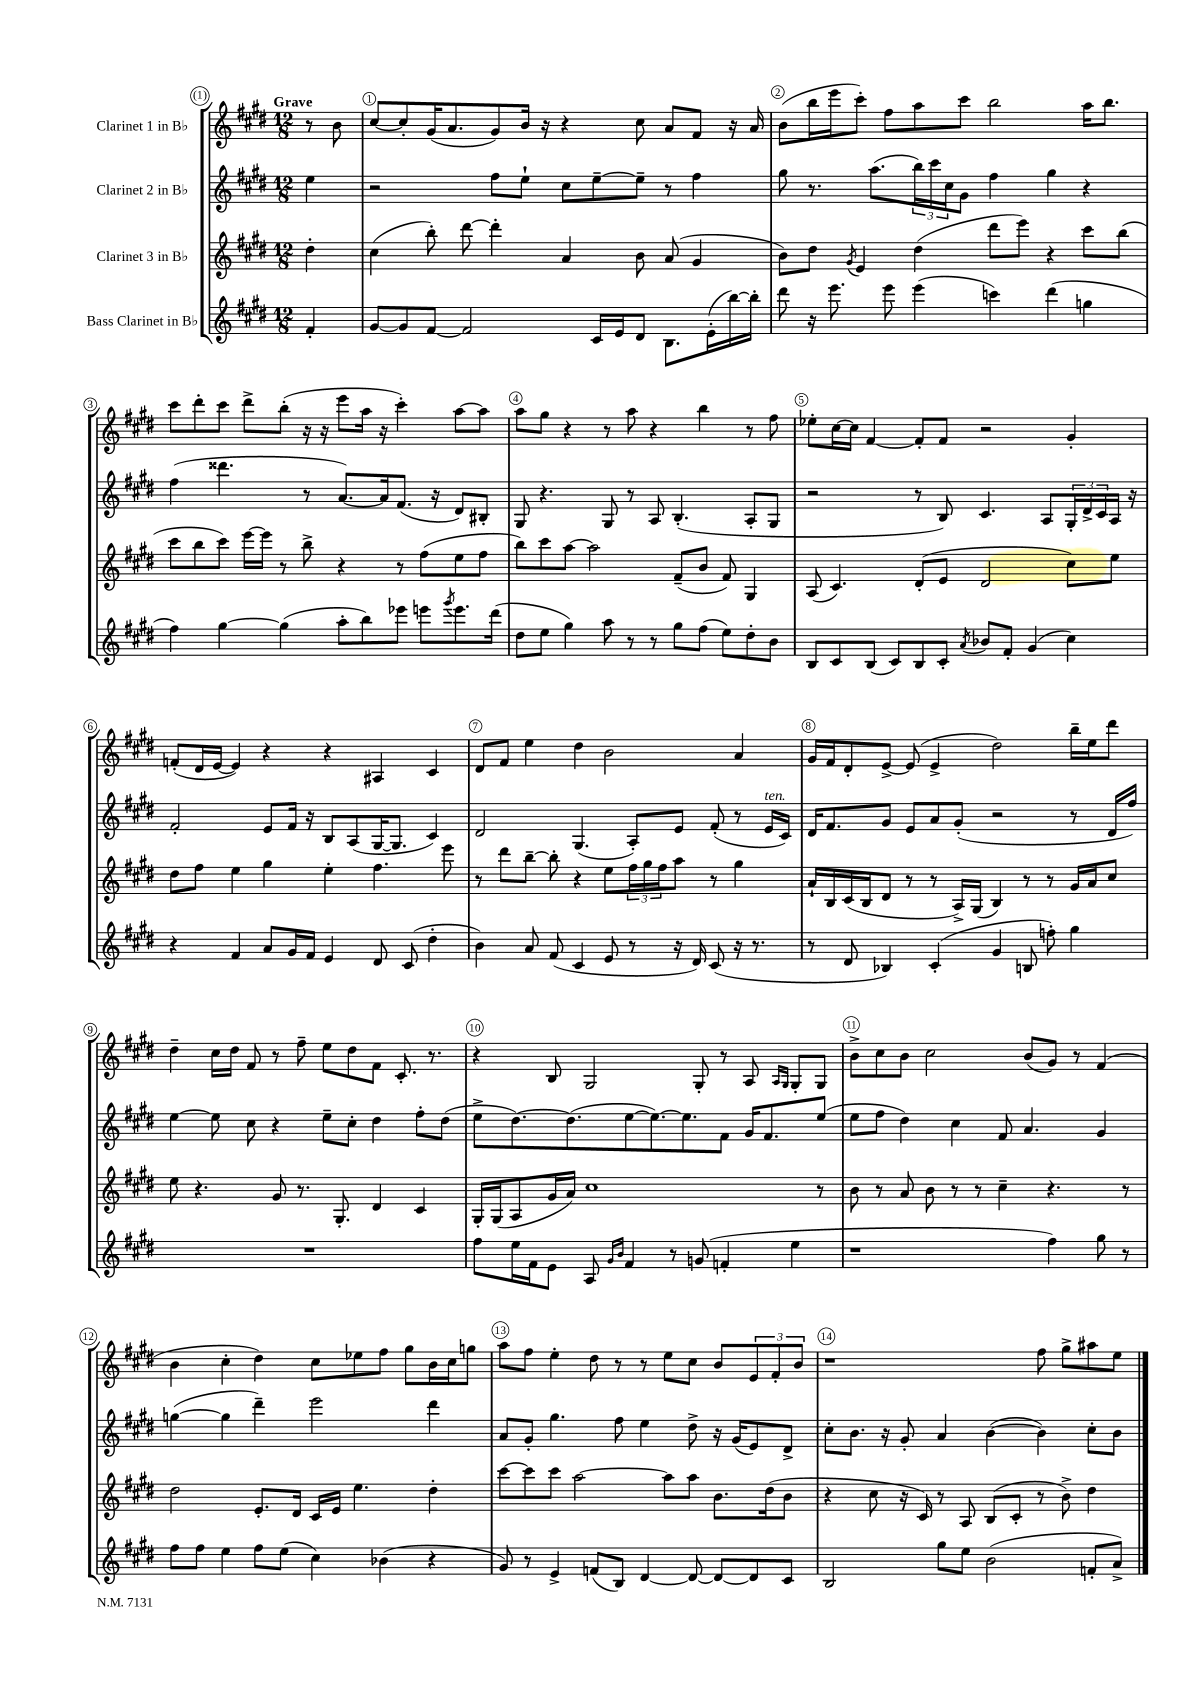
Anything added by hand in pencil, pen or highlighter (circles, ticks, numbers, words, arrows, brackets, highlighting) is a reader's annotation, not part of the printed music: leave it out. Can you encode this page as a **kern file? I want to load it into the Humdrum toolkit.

**kern	**kern	**kern	**kern
*part4	*part3	*part2	*part1
*staff4	*staff3	*staff2	*staff1
*I"Bass Clarinet in B♭	*I"Clarinet 3 in B♭	*I"Clarinet 2 in B♭	*I"Clarinet 1 in B♭
*clefG2	*clefG2	*clefG2	*clefG2
*k[f#c#g#d#]	*k[f#c#g#d#]	*k[f#c#g#d#]	*k[f#c#g#d#]
*M12/8	*M12/8	*M12/8	*M12/8
=	=	=	=
!	!	!	!LO:TX:a:B:t=Grave
4f#'/	4dd#'\	4ee\	8r
.	.	.	8b\
=1	=1	=1	=1
[8g#/L	(4cc#\	2r	[8cc#/L
8g#/]	.	.	8cc#'/]
[8f#/J	8bb'\)	.	(16g#/K
.	.	.	8.a/
2f#/]	[8ddd#\	.	.
.	4ddd#'\]	8ff#\L	8g#/)
.	.	8ee`\J	16b/Jk
.	.	.	16r
.	4a/	8cc#\L	4r
16c#/LL	.	[8ee~\	.
16e/J	.	.	.
8d#/J	8b\	8ee~\J]	8cc#\
8.B\L	(8a/	8r	8a/L
.	4g#/	4ff#\	8f#/J
(16e'\L	.	.	.
[16bb\)	.	.	16r
16bb'\JJ]	.	.	16a/
=2	=2	=2	=2
8ddd#\	8b\L)	8gg#\	(8b\L
16r	8dd#\J	8.r	16bb\L
8.eee\	.	.	16eee\J
.	8qg#/	.	.
.	4e/	.	8ccc#'\J)
.	.	(8.aa\L	.
8eee\	.	.	8ff#\L
(4eee\	(4dd#\	24bb\L)	8aa\
.	.	24ccc#\	.
.	.	24cc#\J	.
.	.	8g#\J	8ccc#\J
4cccn\)	8ddd#\L	4ff#\	2bb\
.	8eee\J)	.	.
(4ddd#\	4r	4gg#\	.
4ggn\	8ccc#\L	4r	16aa\KL
.	.	.	8.bb\J
.	(8bb\J	.	.
!!LO:LB:g=z
=3	=3	=3	=3
4ff#\)	8ccc#\L	(4ff#\	8ccc#\L
.	8bb\	.	8ddd#'\
[4gg#\	8ccc#\J)	4.ddd##X\	8ccc#\J
.	[16eee\LL	.	8ddd#^\L
.	16eee\JJ]	.	.
(4gg#\]	8r	.	(8bb'\J
.	8bb^\	8r	16r
.	.	.	16r
8aa'\L	4r	[8.a/L)	8eee\L
8bb\)	.	.	16aa\Jk
.	.	16a/k]	16r
8eee-X\J	8r	(8.f#/J	4ccc#'\)
8eeen\L	(8ff#\L	.	.
.	.	16r	.
8qggg#/	.	.	.
8.eee\	8ee\	8d#/L)	[8aa\L
.	8ff#\J	8B#X'/J	8aa\J]
(16ddd#\Jk	.	.	.
=4	=4	=4	=4
8dd#\L	8bb\L)	8G#/	8aa\L
8ee\J	8ccc#\	4.r	8gg#\J
4gg#\)	[8aa\J	.	4r
.	2aa\]	.	.
8aa\	.	8G#/	8r
8r	.	8r	8aa\
8r	.	8A/	4r
8gg#\L	(8f#~/L	(4.B'/	.
(8ff#\J	8b/J	.	4bb\
8ee\L)	8f#/)	.	.
8dd#'\	4G#/	8A'/L	8r
8b\J	.	8G#/J	8ff#\
=5	=5	=5	=5
8B/L	(8A/	2r	8ee-X'\L
8c#/	4.c#/)	.	[16cc#\L
.	.	.	16cc#\JJ]
(8B/J	.	.	[4f#/
8c#/L)	.	.	.
8B/	(8d#'/L	8r	8f#'/L]
8c#'/J	8e/J	8B/)	8f#/J
8qa/	.	.	.
8b-X/L	2d#/	4.c#/	2r
8f#'/J	.	.	.
(4g#/	.	.	.
.	.	8A/L	.
4cc#\)	8cc#\L)	24G#'/L	4g#'/
.	.	24d#^/	.
.	.	24c#/	.
.	8ee\J	16A/JJ	.
.	.	16r	.
!!LO:LB:g=z
=6	=6	=6	=6
4r	8dd#\L	2f#'/	(8fn'/L
.	8ff#\J	.	16d#/L
.	.	.	[16e/JJ
4f#/	4ee\	.	4e/])
8a/L	4gg#\	8e/L	4r
16g#/L	.	16f#/Jk	.
16f#/JJ	.	16r	.
4e/	4ee'\	8B/L	4r
.	.	(8A/	.
8d#/	4.ff#\	[16G#/K	4A#X/
.	.	8.G#/J]	.
(8c#/	.	.	.
4dd#'\	.	4c#/)	4c#/
.	8eee\	.	.
=7	=7	=7	=7
4b\)	8r	2d#/	8d#/L
.	8ddd#\L	.	8f#/J
8a/	[8bb~\J	.	4ee\
(8f#/	8bb'\]	.	.
4c#/	4r	(4.G#/	4dd#\
8e/	8ee\L	.	2b\
8r	24ff#\L	8A'/L)	.
.	24gg#\	.	.
.	24ff#\J	.	.
16r	8aa\J	8e/J	.
16d#/)	.	.	.
(8c#/	8r	(8f#'/	.
16r	4gg#\	8r	4a/
8.r	.	.	.
!	!	!LO:TX:a:i:t=ten.	!
.	.	16e/LL	.
.	.	16c#/JJ)	.
=8	=8	=8	=8
8r	16a`/LL	16d#/KL	16g#/LL
.	16B/	8.f#/	16f#/J
8d#/	(16c#/	.	8d#'/
.	16B/J	.	.
4B-X/)	8d#/J	8g#/J	[8e^/J
.	8r	8e/L	(8e/]
(4c#'/	8r	8a/	4e^/
.	16A^/LL)	(8g#'/J	.
.	(16G#/JJ	.	.
4g#/	4B/)	2r	2dd#\)
8Bn/	8r	.	.
8ffn'\)	8r	.	.
4gg#\	16g#/LL	8r	16bb~\LL
.	16a/J	.	16ee\J
.	8cc#/J	16d#/LL	8ddd#\J
.	.	16ff#/JJ)	.
!!LO:LB:g=z
=9	=9	=9	=9
1.r	8ee\	[4ee\	4dd#~\
.	4.r	.	.
.	.	8ee\]	16cc#\LL
.	.	.	16dd#\JJ
.	.	8cc#\	8f#/
.	8g#/	4r	8r
.	8.r	.	8ff#~\
.	.	8ee~\L	8ee\L
.	8.G#'/	.	.
.	.	8cc#'\J	8dd#\
.	4d#/	4dd#\	8f#\J
.	.	.	8.c#'/
.	4c#/	8ff#'\L	.
.	.	.	8.r
.	.	(8dd#\J	.
=10	=10	=10	=10
8ff#\L	16G#'/LL	8ee^\L	4r
.	(16G#/J	.	.
16ee\L	8A/	[8.dd#\)	.
16f#\J	.	.	.
8e\J	16g#/L	.	8B/
.	16a/JJ)	(8.dd#\]	.
8A/	1cc#	.	2G#/
16qqg#/LL	.	.	.
16qqb/JJ	.	.	.
4f#/	.	[8ee\	.
.	.	8.ee\_)	.
8r	.	.	.
.	.	8.ee\]	.
(8gn/	.	.	8G#'/
4fn'/	.	8f#\J	8r
.	.	16g#/KL	8A/
.	.	8.f#/	.
.	.	.	16qqA/LL
.	.	.	16qqG#/JJ
4ee\	.	.	8G#'/L
.	8r	(8ee/J	8G#/J
=11	=11	=11	=11
1r	8b\	8ee\L	8b^\L
.	8r	8ff#\J	8cc#\
.	8a/	4dd#\)	8b\J
.	8b\	.	2cc#\
.	8r	4cc#\	.
.	8r	.	.
.	4cc#~\	8f#/	.
.	.	4.a/	(8b/L
4ff#\)	4.r	.	8g#/J)
.	.	.	8r
8gg#\	.	4g#/	(4f#/
8r	8r	.	.
!!LO:LB:g=z
=12	=12	=12	=12
8ff#\L	2dd#\	([4ggn\	4b\
8ff#\J	.	.	.
4ee\	.	4gg\]	4cc#'\
8ff#\L	8.e'/L	4ddd#~\)	4dd#\)
(8ee\J	.	.	.
.	16d#/Jk	.	.
4cc#\)	16c#/LL	2eee\	8cc#\L
.	16e/JJ	.	.
.	4.ee\	.	8ee-X\
(4b-X\	.	.	8ff#\J
.	.	.	8gg#\L
4r	4dd#'\	4ddd#\	16b\L
.	.	.	16cc#\J
.	.	.	8ggn\J
=13	=13	=13	=13
8g#/)	[8ccc#\L	8a/L	8aa\L
8r	8ccc#\]	8g#'/J	8ff#\J
4e^/	8ccc#\J	4.gg#\	4ee'\
.	[2aa\	.	.
(8fn/L	.	.	8dd#\
8B/J)	.	8ff#\	8r
[4d#/	.	4ee\	8r
.	8aa\L]	.	8ee\L
8d#/_	8aa\J	8dd#^\	8cc#\J
8d#/L_	8.b\L	16r	8b/L
.	.	(16g#/KL	.
8d#/]	.	8e/)	12e/
.	(16dd#\k	.	.
.	.	.	12f#'/
8c#/J	8b\J	8d#^/J	.
.	.	.	12b/J
=14	=14	=14	=14
2B/	4r	8cc#'\L	1r
.	.	8.b\J	.
.	8cc#\	.	.
.	.	16r	.
.	16r	8g#'/	.
.	16c#/)	.	.
8gg#\L	8r	4a/	.
8ee\J	8A/	.	.
(2b\	(8B/L	([4b\	.
.	8c#'/J	.	.
.	8r	4b\])	8ff#\
.	8b^\)	.	8gg#^\L
8fn'/L	4dd#\	8cc#'\L	8aa#X\
8a^/J)	.	8b\J	8ee\J
==	==	==	==
*-	*-	*-	*-
